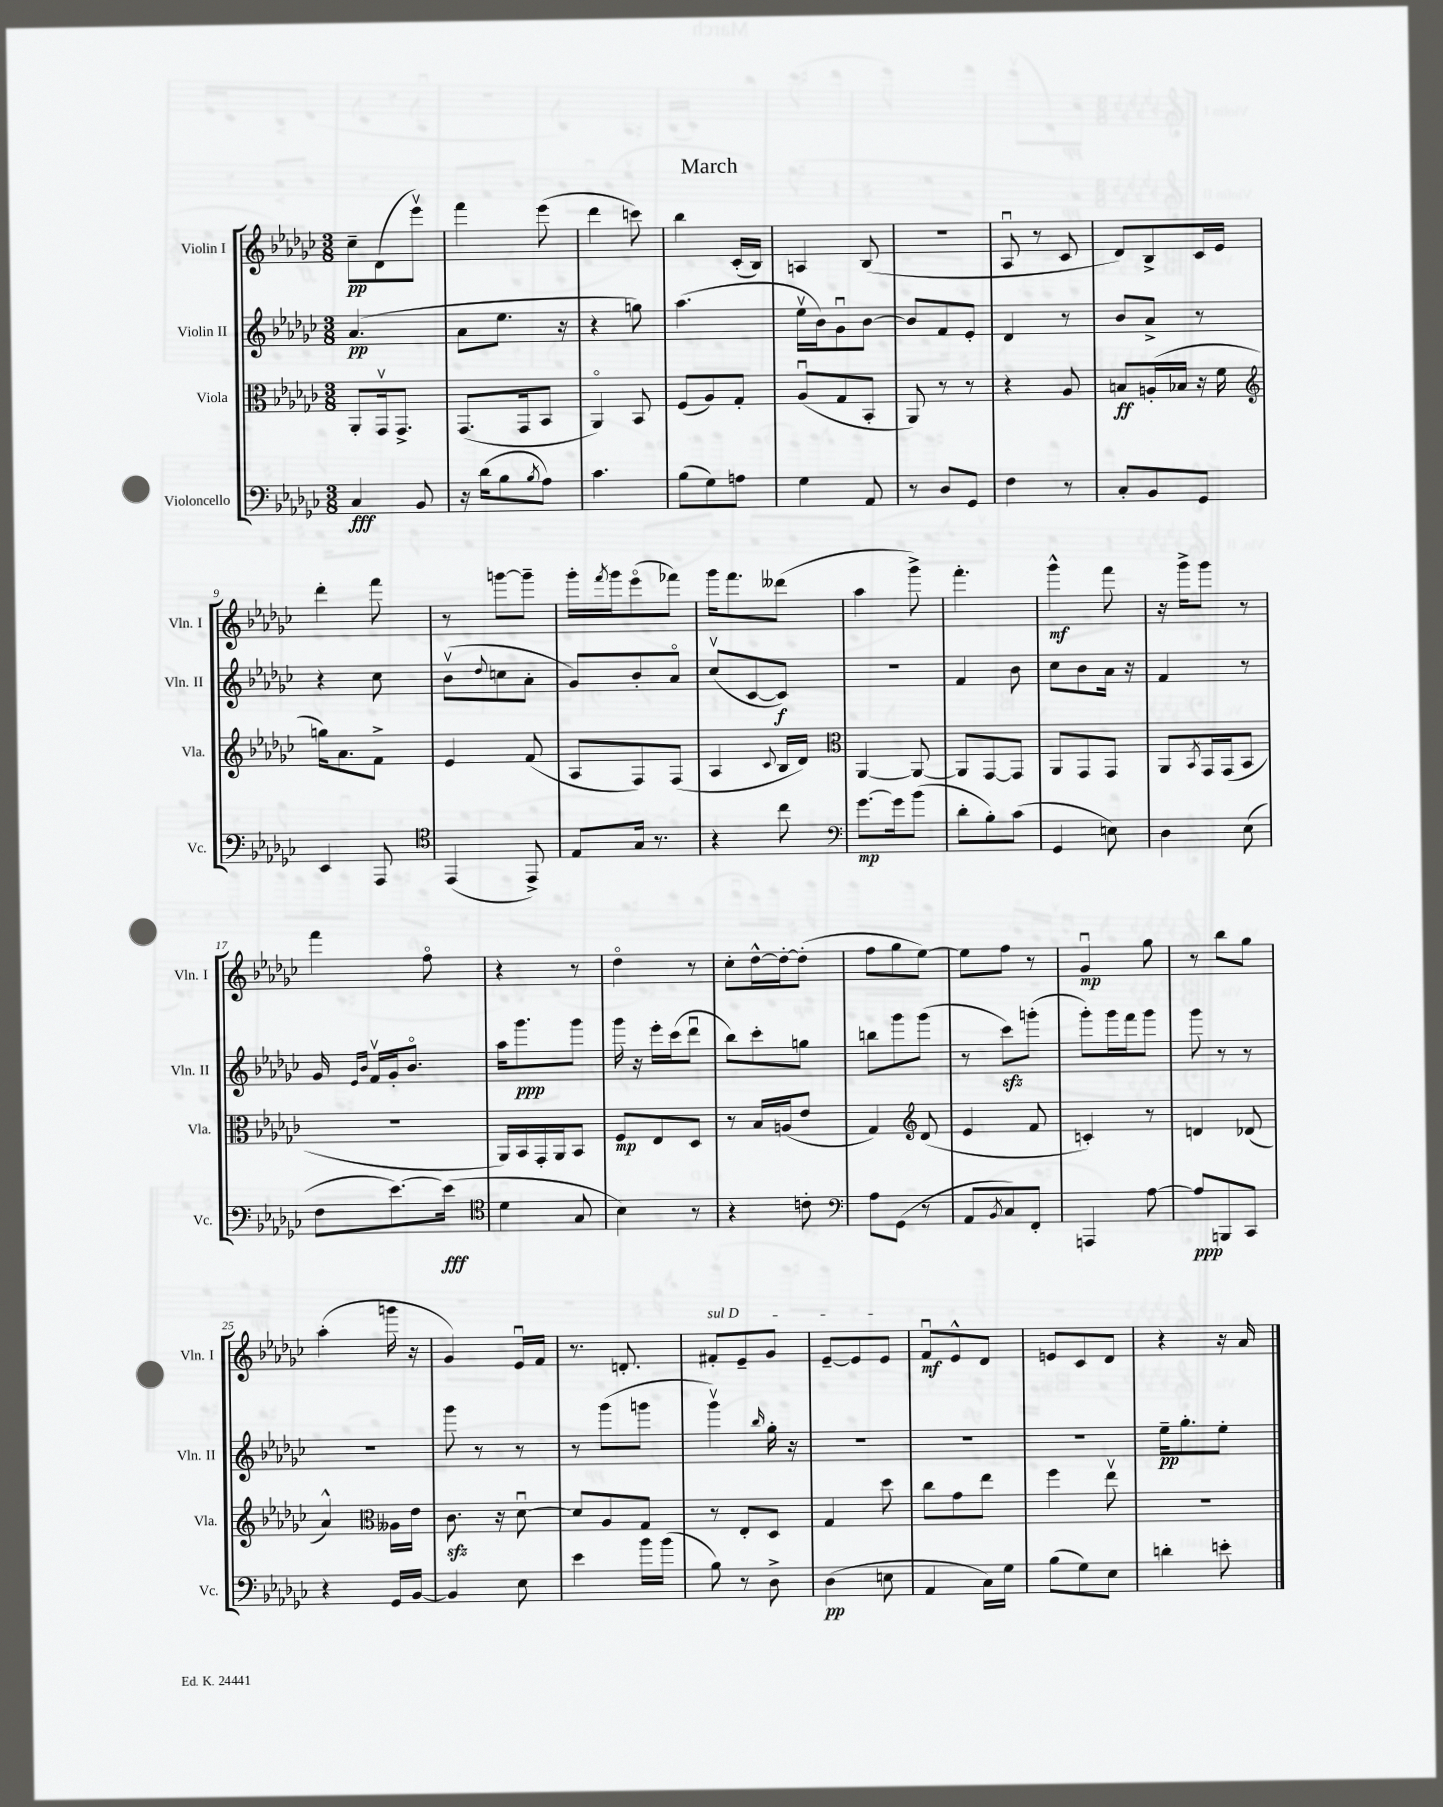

**kern	**kern	**kern	**kern
*staff4	*staff3	*staff2	*staff1
*clefF4	*clefC3	*clefG2	*clefG2
*k[b-e-a-d-g-c-]	*k[b-e-a-d-g-c-]	*k[b-e-a-d-g-c-]	*k[b-e-a-d-g-c-]
*M3/8	*M3/8	*M3/8	*M3/8
4C-	8AA-'	(4.a-	8cc-~
.	16GG-v	.	(8d-
.	8.GG-^	.	.
8BB-	.	.	8eee-v)
=	=	=	=
16r	(8.GG-	8a-	4fff
(16d-	.	.	.
8B-	.	8.ee-	.
.	16GG-	.	.
8qB-	.	.	.
8A-)	8BB-	.	(8eee-
.	.	16r	.
=	=	=	=
4.c-	4AA-o)	4r	4ddd-
.	8BB-	8gg)	8ccc)
=	=	=	=
(8B-	(8F	(4.aa-	4bb-
8G-)	8A-)	.	.
8A	8G-'	.	(16c-'
.	.	.	16B-)
=	=	=	=
4G-	(8A-u	16ee-v	4A
.	.	16b-)	.
.	8G-	8g-u	.
8AA-	8BB-'	[8b-	(8B-
=	=	=	=
8r	8AA-)	8b-]	4.r
8D-	8r	8f	.
8GG-	8r	8e-'	.
=	=	=	=
4F	4r	4d-	8A-u
.	.	.	8r
8r	8A-	8r	8c-
=	=	=	=
8C-'	8B	8b-	8d-)
8BB-	(16A'	8a-^	8B-^
.	16B-	.	.
8GG-	16r	8r	16c-
.	16f	.	16e-
=	=	=	=
*	*clefG2	*	*
4EE-	16gg)	4r	4ddd-'
.	8.a-	.	.
8AAA-	8f^	8cc-	8fff
=	=	=	=
*clefC4	*	*	*
(4EE-	4e-	(8b-v	8r
.	.	8qqdd-	.
.	.	8cc	[8ggg
8EE-^)	(8f	8a-'	8ggg~]
=	=	=	=
8E-	8A-	8g-)	16ggg-'
.	.	.	8qfff
.	.	.	16ggg-
16G-	8F)	8b-'	(8eee-o
8.r	.	.	.
.	(8F	8a-o	8fff-)
=	=	=	=
4r	4A-	(8cc-v	16ggg-
.	.	.	8.fff
.	.	[8c-	.
.	8qqc-	.	.
8cc-	16B-	8c-])	(8ddd--
.	16d-)	.	.
=	=	=	=
*clefF4	*clefC3	*	*
[8.g-	[4AA-	4.r	4aa-
16g-]	.	.	.
(8b-	8AA-_	.	8ggg-^)
=	=	=	=
8d-'	8AA-]	4f	4.fff'
8B-')	[8GG-	.	.
(8c-	8GG-]	8b-	.
=	=	=	=
4GG-	8AA-	8cc-	4ggg-^^
.	8GG-	8b-	.
8E)	8GG-	16a-	8fff
.	.	16r	.
=	=	=	=
4D-	8AA-	4f	16r
.	.	.	16ggg-^
.	8qBB-	.	.
.	16GG-	.	8ggg-
.	(16GG-	.	.
(8E-	8BB-	8r	8r
=	=	=	=
8F	4.r	16g-	4fff
.	.	16qqe-	.
.	.	16qqb-	.
.	.	16fv	.
[8.e-)	.	16g-'	.
.	.	8.b-o	.
.	.	.	8ffo
(16e-]	.	.	.
=	=	=	=
*clefC4	*	*	*
4d-	16AA-)	16aa-	4r
.	16BB-	8.ggg-	.
.	16GG-'	.	.
.	16AA-	.	.
8G-	8BB-	8ggg-	8r
=	=	=	=
4B-)	8F	16ggg-	4dd-o
.	.	16r	.
.	8E-	16eee-'	.
.	.	(16ccc-	.
8r	8D-	8ddd-u	8r
=	=	=	=
4r	8r	8bb-)	8cc-'
.	16B-	8ccc-'	[16dd-^^
.	(16A	.	16dd-'_
8c'	8e-	8gg	(8dd-']
=	=	=	=
*clefF4	*	*	*
8A-	4G-)	8bb	8ff
(8GG-	.	8ggg-	8gg-
*	*clefG2	*	*
8r	(8d-	(8ggg-	[8ee-)
=	=	=	=
8AA-	4e-	8r	8ee-]
8qBB-	.	.	.
8C-)	.	8ccc-)	8ff
8FF'	8f	(8ggg'	8r
=	=	=	=
4AAA	4c')	8ggg-')	4g-u
.	.	16ggg-	.
.	.	16fff	.
[8A-	8r	8ggg-	8gg-
=	=	=	=
8A-]	4d	8ggg-	8r
8BBB	.	8r	8bb-
8CC-	(8d-	8r	8gg-
=	=	=	=
4r	4a-^^)	4.r	(4aa-'
*	*clefC3	*	*
16GG-	16A--	.	16ggg
[16BB-	16e-	.	16r
=	=	=	=
4BB-]	8.c-	8ggg-	4g-)
.	.	8r	.
.	16r	.	.
8E-	[8d-u	8r	16e-u
.	.	.	16f
=	=	=	=
4e-	8d-]	8r	8.r
.	8A-	(8ggg-	.
.	.	.	8.d'
16b-	8G-	8ggg	.
(16b-	.	.	.
=	=	=	=
8B-)	8r	4ggg-v)	8f#'
8r	8E-'	.	8e-~
.	.	16qqbb-	.
8D-^	8D-	16gg-'	8g-
.	.	16r	.
=	=	=	=
(4D-	4G-	4.r	[8e-~
.	.	.	8e-]
8E	8dd-	.	8e-
=	=	=	=
4AA-	8cc-	4.r	8fu
.	8g-	.	8e-^^
16C-)	8ee-	.	8d-
16G-	.	.	.
=	=	=	=
(8B-	4ff	4.r	8e
8G-)	.	.	8c-
8E-	8ee-v	.	8d-
=	=	=	=
4d'	4.r	16ee-~	4r
.	.	8.gg-'	.
8e'	.	8ee-'	16r
.	.	.	16a-
==	==	==	==
*-	*-	*-	*-
